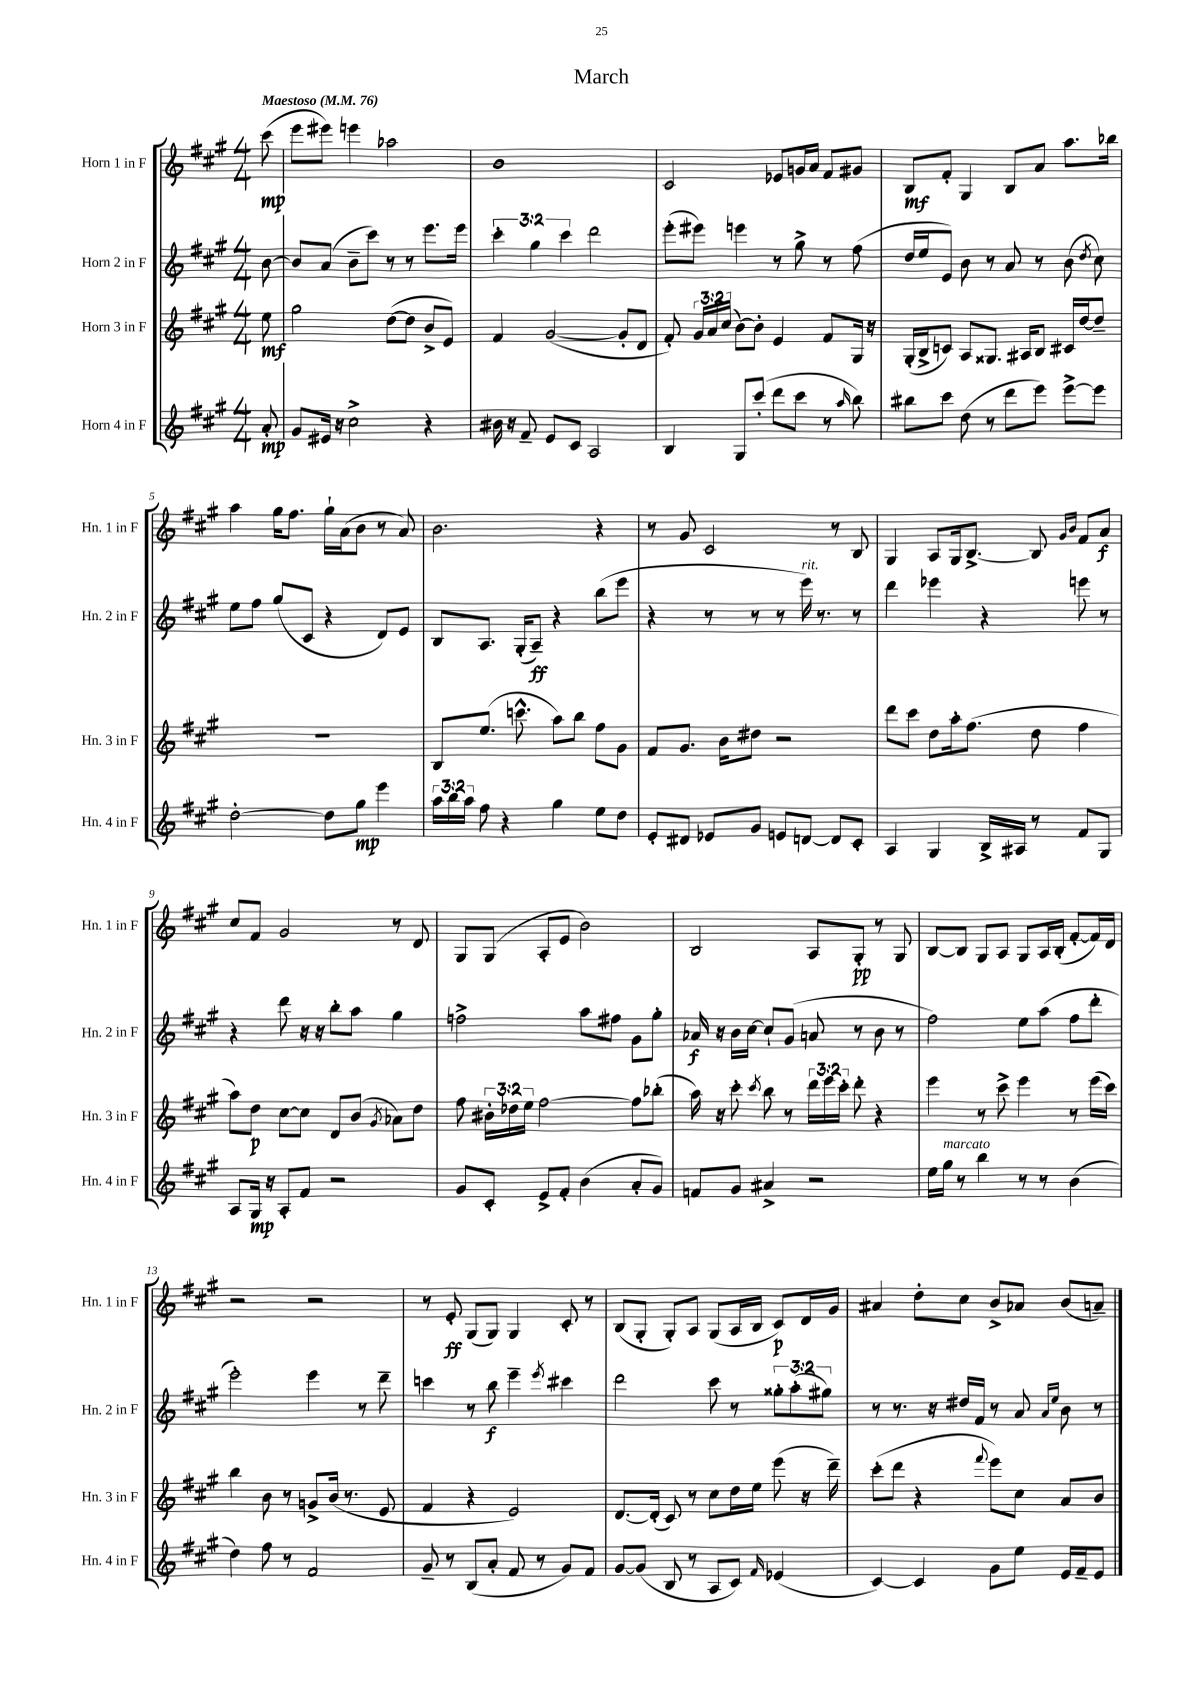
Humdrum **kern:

**kern	**kern	**kern	**kern
*staff4	*staff3	*staff2	*staff1
*clefG2	*clefG2	*clefG2	*clefG2
*k[f#c#g#]	*k[f#c#g#]	*k[f#c#g#]	*k[f#c#g#]
*M4/4	*M4/4	*M4/4	*M4/4
*MM76	*MM76	*MM76	*MM76
8a'	8ee	[8b	(8ccc#
=	=	=	=
8g#	2gg#	8b]	8eee
16e#	.	(8a	8eee#)
16r	.	.	.
2cc#^	.	8b~	4eee
.	.	8ccc#)	.
.	([8dd	8r	2aa-
.	8dd]	8r	.
4r	8b^	8.eee	.
.	8e)	.	.
.	.	16eee	.
=	=	=	=
16b#	4f#	6ccc#'	1b
16r	.	.	.
8f#~	.	.	.
.	.	6gg#	.
8e	([2g#	.	.
.	.	6ccc#	.
8c#	.	.	.
2A	.	2ddd	.
.	8g#']	.	.
.	8d	.	.
=	=	=	=
4B	8f#')	(8eee'	2c#
.	24g#	8eee#)	.
.	24a	.	.
.	(24cc#	.	.
8G#	[8b)	4eee	.
(8ccc#'	8b']	.	.
8ddd	4e	8r	8e-
8ccc#	.	8gg#^	16g
.	.	.	16a
8r	8f#	8r	8f#
16qqaa	.	.	.
8bb)	16G#	(8ff#	8g#
.	16r	.	.
=	=	=	=
8bb#	(16G#'	16dd	8B
.	16B^	16ee	.
8ccc#	8c)	8e)	8f#'
(8dd	8A	8b	4G#
8r	8.G##	8r	.
8ddd	.	8a	8B
.	16A#	.	.
8eee)	8B	8r	8a
[8eee^	16c#	(8b	8.aa
.	[16dd	.	.
.	.	8qdd	.
8eee]	8dd~]	8cc#)	.
.	.	.	16bb-
=	=	=	=
[2dd'	1r	8ee	4aa
.	.	8ff#	.
.	.	(8gg#	16gg#
.	.	.	8.ff#
.	.	8c#	.
8dd]	.	4r	16gg#`
.	.	.	(16a
8gg#	.	.	8b
4eee	.	8d)	8r
.	.	8e	8a)
=	=	=	=
24aa	8B	8B	2.b
24bb	.	.	.
24aa	.	.	.
8ff#	(8.ee	8.A	.
4r	.	.	.
.	8.ccc^^	(16G#'	.
.	.	8A~)	.
4gg#	8aa)	4r	.
.	8bb	.	.
8ee	8ff#	(8bb	4r
8dd	8g#	8eee	.
=	=	=	=
8e'	8f#	4r	8r
8d#	8.g#	.	8g#
8e-	.	8r	2c#
.	16b	.	.
8g#	8dd#	8r	.
8e	2r	8r	.
[8d	.	16eee)	.
.	.	8.r	.
8d]	.	.	8r
8c#'	.	8r	8B
=	=	=	=
4A	8ddd	4ddd	4G#
.	8ccc#	.	.
4G#	8dd	4eee-	8A
.	16aa'	.	16G#
.	(8.ff#	.	[8.B^
16B^	.	4r	.
16A#	.	.	.
8r	8dd	.	8B]
.	.	.	16qqg#
.	.	.	16qqb
8f#	4ff#	8eee	8f#
8G#	.	8r	8a
=	=	=	=
8A	8aa)	4r	8cc#
16G#	8dd	.	8f#
16r	.	.	.
8A'	[8cc#	8ddd	2g#
8f#	8cc#]	16r	.
.	.	16r	.
2r	8d	8bb'	.
.	(8b	8aa	.
.	8qg#	.	.
.	8a-)	4gg#	8r
.	8dd	.	8d
=	=	=	=
8g#	8ff#	2ff^	8G#
8c#'	24b#'	.	(8G#
.	24dd-	.	.
.	24ee	.	.
8e^	[2ff#	.	8A'
8f#'	.	.	8e
(4b	.	8aa	2b)
.	.	8ff#	.
8a'	8ff#]	8g#	.
8g#)	(8bb-'	8gg#'	.
=	=	=	=
8f	16aa)	16a-	2B
.	16r	16r	.
8g#	8ccc#'	16b	.
.	.	[16cc#	.
.	8qccc#	.	.
4a#^	8bb	8cc#`]	.
.	8r	(8g#	.
2r	24ddd	8a	8A
.	24eee	.	.
.	24ccc#'	.	.
.	8ddd'	8r	8G#'
.	4r	8b	8r
.	.	8r	8G#
=	=	=	=
16ee	4eee	2ff#)	[8B
16gg#	.	.	.
8r	.	.	8B]
4bb	8r	.	8G#
.	8ccc#^	.	8A
8r	4eee	8ee	8G#
8r	.	(8aa	16A
.	.	.	(16B'
(4b	8r	8ff#	[8f#'
.	(16eee	8ddd'	16f#])
.	16ccc#)	.	16d
=	=	=	=
4dd)	4bb	2eee')	2r
8ff#	8b	.	.
8r	8r	.	.
2f#	8g^	4eee	2r
.	(16b	.	.
.	8.r	.	.
.	.	8r	.
.	8e	8ddd~	.
=	=	=	=
8g#~	4f#	4ccc	8r
8r	.	.	8e'
(8B	4r	8r	(8G#
8a'	.	8bb	8G#)
8f#	2e)	4eee~	4G#
8r	.	.	.
.	.	8qeee	.
8g#)	.	4ccc#	8c#'
8f#	.	.	8r
=	=	=	=
[8g#	[8.d	2ddd	(8B
(8g#]	.	.	8G#'
.	(16d']	.	.
8B	8c#)	.	8G#')
8r	8r	.	8A
8A	8cc#	8ccc#	(8G#
8c#)	16dd	8r	16A
.	16ee	.	16B
16qqf#	.	.	.
(4e-	(8eee	12gg##'	8c#)
.	.	(12aa'	.
.	16r	.	16d
.	.	12gg#)	.
.	16ddd~)	.	16g#
=	=	=	=
[4c#)	(8ccc#'	8r	4a#
.	8ddd	8.r	.
4c#]	4r	.	8dd'
.	.	16r	.
.	.	16dd#	8cc#
.	.	16f#	.
.	8qqfff#	.	.
8g#	8eee)	8r	8b^
8ee	8cc#	8a	8a-
.	.	16qqa	.
.	.	16qqee	.
16e	8a	8b	(8b
16f#~	.	.	.
8e	8b	8r	8a~)
==	==	==	==
*-	*-	*-	*-
